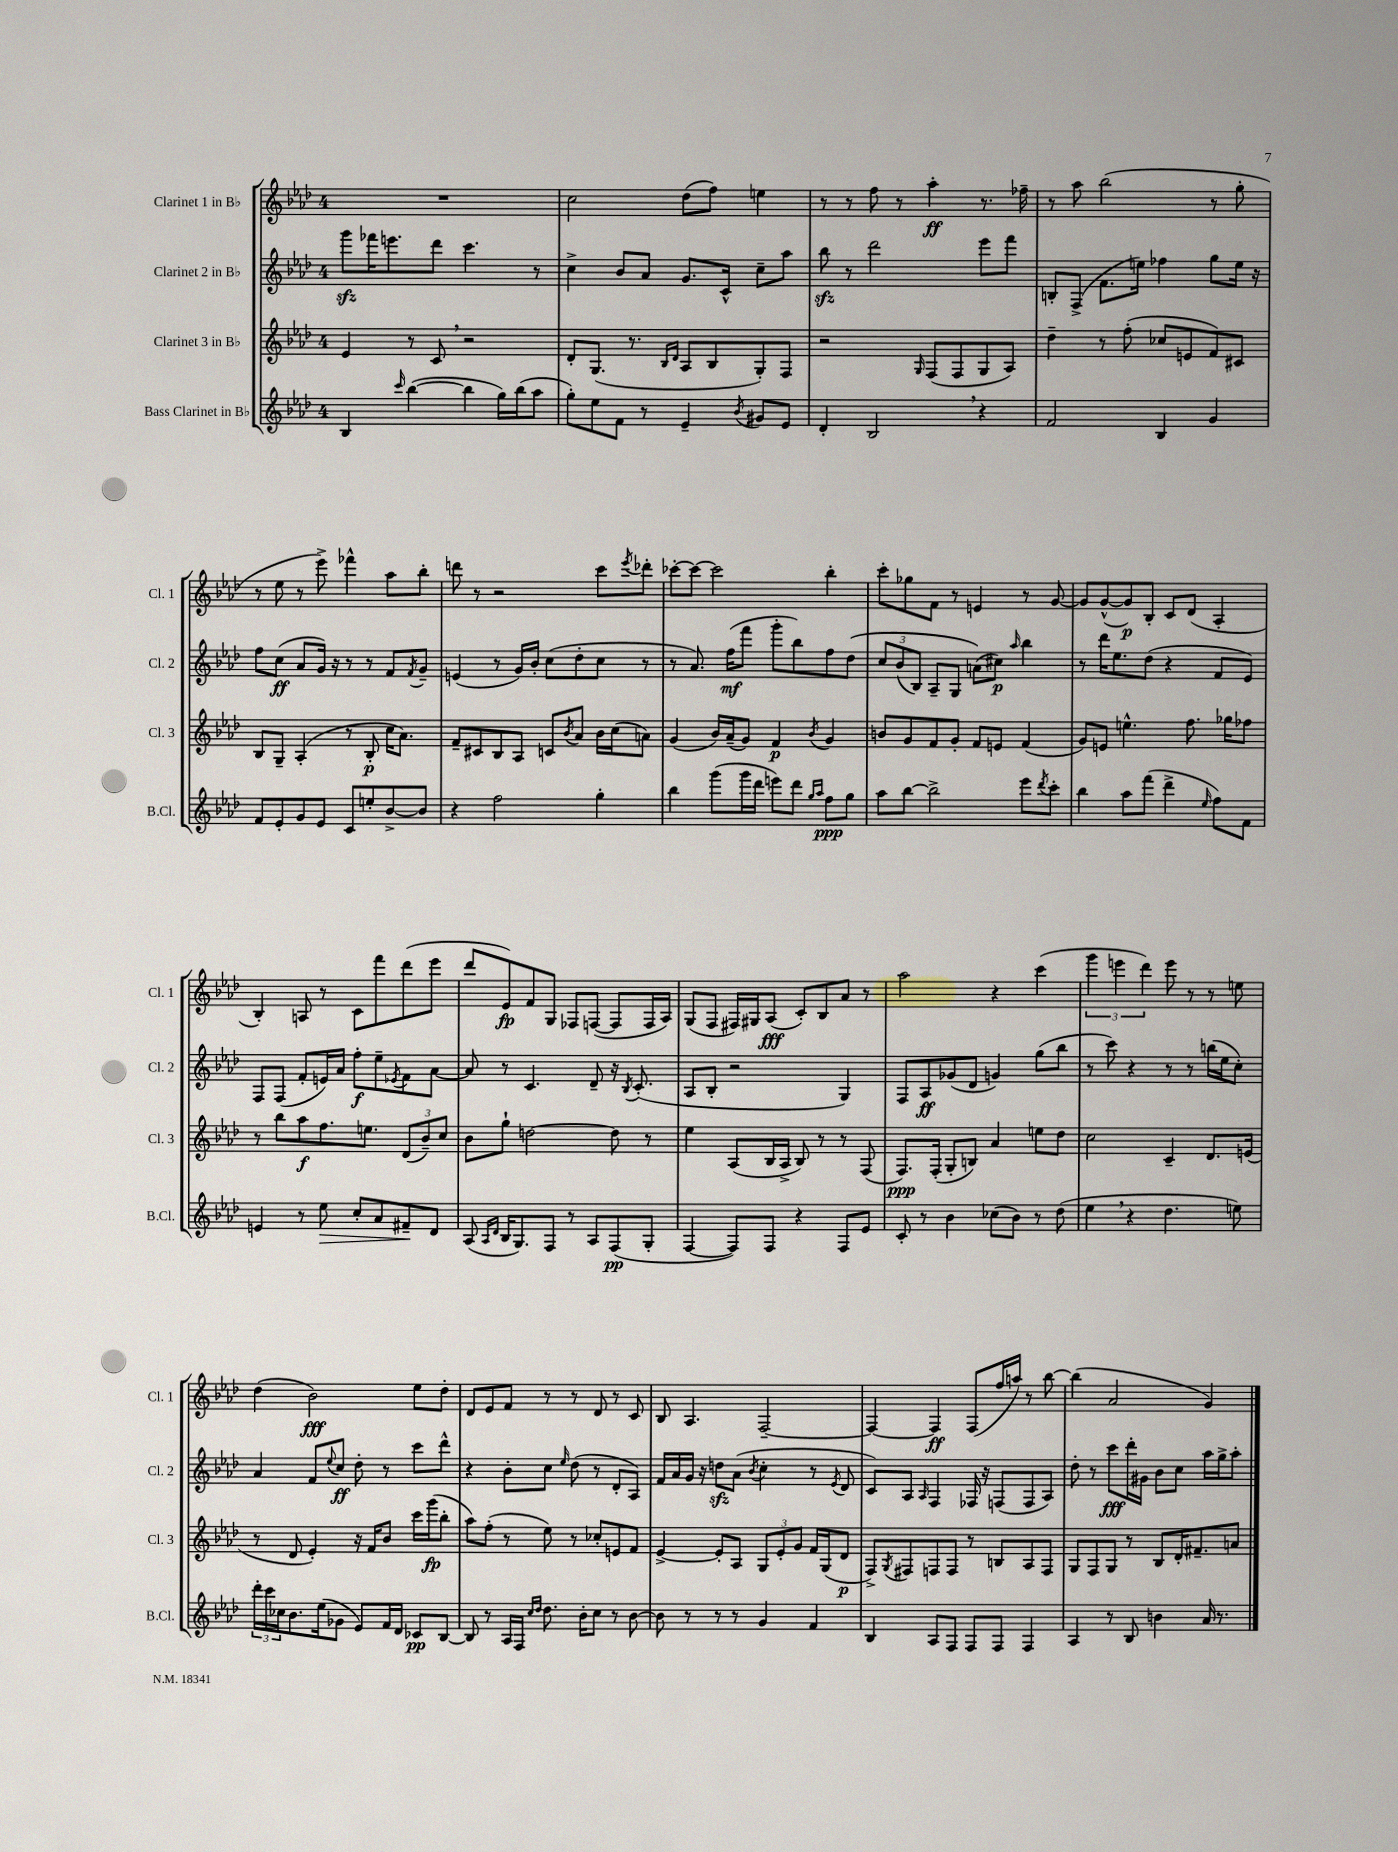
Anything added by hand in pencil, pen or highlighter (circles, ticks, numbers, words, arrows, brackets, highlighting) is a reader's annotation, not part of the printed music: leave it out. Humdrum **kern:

**kern	**kern	**kern	**kern
*staff4	*staff3	*staff2	*staff1
*clefG2	*clefG2	*clefG2	*clefG2
*k[b-e-a-d-]	*k[b-e-a-d-]	*k[b-e-a-d-]	*k[b-e-a-d-]
*M4/4	*M4/4	*M4/4	*M4/4
4B-/	4e-/	8ggg\L	1r
.	.	16fff-\K	.
.	.	8.eee\	.
16qqccc/	.	.	.
([4bb-\	8r	.	.
.	8c/	8ddd-\J	.
4bb-\]	2r	4.ccc\	.
16gg\LL)	.	.	.
(16bb-\J	.	.	.
8aa-\J	.	8r	.
=	=	=	=
8gg'\L)	8d-'/L	4cc^\	2cc\
8ee-\	(8.G/J	.	.
8f\J	.	8b-/L	.
.	8.r	.	.
8r	.	8a-/J	.
.	16qqB-/LL	.	.
.	16qqd-/JJ	.	.
4e-~/	8A-/L	8.g/L	(8dd-\L
.	8B-/	.	8ff\J)
.	.	16c^^/Jk	.
8qb-/	.	.	.
8g#/L	8G'/)	8cc~\L	4ee\
8e-/J	8F/J	8aa-\J	.
=	=	=	=
4d-'/	2r	8bb-\	8r
.	.	8r	8r
2B-/	.	2ddd-\	8ff\
.	.	.	8r
.	16qqG/	.	.
.	(8F/L	.	4aa-'\
.	8F/	.	.
4r	8G/	8eee-\L	8.r
.	8A-/J)	8fff\J	.
.	.	.	16ff-~\
=	=	=	=
2f/	4dd-~\	8B'/L	8r
.	.	(8F^/J	8aa-\
.	8r	8.f\L	(2bb-\
.	(8ff'\	.	.
.	.	16ee\Jk)	.
4B-/	8cc-/L	4ff-\	.
.	8e/	.	.
4g/	8f/)	8gg\L	8r
.	8c#/J	16ee\Jk	8gg'\
.	.	16r	.
=	=	=	=
8f/L	8B-/L	8ff\L	8r
8e-'/	8G~/J	(8cc\J	8ee-\
8g/	(4A-'/	8a-/L	8r
8e-/J	.	16g/Jk)	8eee-^\)
.	.	16r	.
8c/L	8r	8r	4fff-^^\
8ee'/	8B-'/	8r	.
[8b-^/	16cc\LK	8f/L	8aa-\L
.	8.a-\J)	.	.
.	.	8qf/	.
8b-/]J	.	8g~/J	8bb-'\J
=	=	=	=
4r	8f~/L	(4e/	8ddd\
.	8c#/	.	8r
2ff\	8B-/	8r	2r
.	8A-/J	16g/LL)	.
.	.	16b-'/JJ	.
.	8c/L	(8cc\L	.
.	8qb-/	.	.
.	8a-/J	8dd-'\	.
4gg'\	16b-\LL	8cc\J	8ccc\L
.	(16cc\J	.	.
.	.	.	8qeee-/
.	8a\J)	8r	8ddd-'\J
=	=	=	=
4bb-\	(4g/	8r	[8ccc-'\L
.	.	8.a-/)	8ccc-\_J
(8ggg\L	16b-/LL)	.	2ccc-\]
.	(16a-~/J	(16ff\LK	.
16ggg\L	8g/J)	8fff\J	.
16ddd-\JJ	.	.	.
8eee\L)	4f/	8ggg'\L	.
8ddd-\J	.	8bb-\)	.
16qqgg/LL	.	.	.
16qqaa-/JJ	8qb-/	.	.
8ff\L	4g/	8ff\	4bb-'\
8gg\J	.	&(8dd-\J	.
=	=	=	=
8aa-\L	8b/L	12cc/L	8ccc'\L
.	.	(12b-/	.
[8bb-\J	8g/	.	8gg-\
.	.	12B-/J)	.
2bb-^\]	8f/	8A-~/L	8f\J
.	8g'/J	8G/J	8r
.	8f/L	(8a\L&)	4e/
.	8e/J	8cc#\J)	.
.	.	16qqaa-/	.
8eee-\L	(4f/	4bb-\	8r
8qddd-/	.	.	.
8ccc'\J	.	.	[8g/
=	=	=	=
4bb-\	8g/L)	8r	8g/]L
.	8e/J	16ddd-\LK	([8g^^/
.	.	8.ee-\	.
8aa-\L	4.ee^^\	.	8g/])
(8fff\J	.	(8dd-\J	8B-'/J
4ddd-^\	.	4r	8c/L
.	8.ff\	.	(8d-/J
16qqee-/	.	.	.
8ff\L)	.	8f/L	4A-'/
.	16gg-\LK	.	.
8f\J	8ff-\J	8e-/J)	.
=	=	=	=
4e/	8r	8F/L	4B-'/)
.	8bb-\L	(8F/J	.
8r	8aa-\	8f'/L	8A/
8ee-\	8.ff\	16e/L)	8r
.	.	16a-/JJ	.
8cc'/L	.	8ff'\L	8c\L
.	8.ee\J	.	.
8a-/	.	8ee-~\	8fff\
.	.	8qe-/	.
8f#~/	(12d-/L	8f\	(8ddd-\
.	12b-~/)	.	.
8d-/J	.	[8a-\J	8eee-\J
.	12cc/J	.	.
=	=	=	=
(8A-/	8b-\L	8a-/]	8ddd-/L
16qqA-/LL	.	.	.
16qqd-/JJ	.	.	.
16B-/LK	8gg`\J	8r	8e-/)
8.G/)	.	.	.
.	[2dd\	4.c/	8f/
8F/J	.	.	8G/J
8r	.	.	8F-/L
8A-/L	.	8d-~/	([8F/J
(8F/	8dd\]	16r	8F/]L
.	.	8qB-/	.
.	.	(8.c'/	.
8G'/J	8r	.	16F/L
.	.	.	16A-/JJ)
=	=	=	=
[4F/	4ee-\	8A-/L	(8G/L
.	.	8B-'/J	8F/J
8F/]L)	(8A-/L	2r	16F#/LL)
.	.	.	16G#/J
8F/J	16B-/L	.	(8A-/J
.	16A-^/JJ	.	.
4r	8B-/)	.	8c'/L)
.	8r	.	8B-/
8F/L	8r	4G/)	8a-/J
8e-/J	(8F/	.	8r
=	=	=	=
8c'/	8.F/L)	8F/L	2aa-\
8r	.	8A-/	.
.	(16F'/Jk	.	.
4b-\	8G'/L	(8g-/	.
.	8B/J)	8d-/J	.
(8cc-\L	4a-/	4g/)	4r
8b-\J)	.	.	.
8r	8ee\L	(8gg\L	(4ccc\
(8dd-\	8dd-\J	8bb-\J	.
=	=	=	=
4ee-\	2cc\	8r	6ggg\
.	.	8ccc\)	.
.	.	.	6eee\
4r	.	4r	.
.	.	.	6ddd-\)
4.dd-\	4c~/	8r	8eee\
.	.	8r	8r
.	8.d-/L	(16bb\LL	8r
.	.	16ee-\J	.
8ee\)	.	8cc'\J)	8ee\
.	(16e/Jk	.	.
=	=	=	=
24ddd-'\LL	8r	4a-/	(4dd-\
24ccc\	.	.	.
24cc-\J	.	.	.
8.b-\	8d-/	.	.
.	4e-'/)	8f/L	2b-\)
(16ee-\k	.	.	.
.	.	8qqee-/	.
8g-\J	.	8cc/J	.
8e-/L)	16r	8dd-'\	.
.	16f/LK	.	.
16f/L	8b-/J	8r	.
16d-/JJ	.	.	.
8c-/L	16ccc\LL	8ccc\L	8ee-\L
.	(16ggg\J	.	.
[8B-/J	8bb-'\J	8ddd-^^\J	8dd-'\J
=	=	=	=
8B-/]	8aa-\L)	4r	8d-/L
8r	(8ff'\J	.	8e-/
16A-/LL	8r	8b-'\L	8f/J
16F/JJ	.	.	.
16qqcc/LL	.	.	.
16qqdd-/JJ	.	.	.
8.dd-\	8ee-\)	8cc\J	8r
.	.	16qqee-/	.
.	8r	(8dd-\	8r
16b-'\LK	.	.	.
8cc\J	8cc-'/L	8r	8d-/
8r	8e/	8d-'/L	8r
[8b-\	8f/J	8A-/J)	8c/
=	=	=	=
8b-\]	[4e-^/	16f/LL	8B-/
.	.	16a-/	.
8r	.	16g/JJ	4.A-/
.	.	16r	.
8r	8e-'/]L	8dd\L	.
8r	8A-/J	(8a-\J	.
.	.	8qb-/	.
4g/	12G/L	4cc'\	[2F~/
.	12e-'/	.	.
.	12g/J	.	.
4f/	16f/LL	8r	.
.	(16G/J	.	.
.	.	8qe-/	.
.	8d-/J	8d-/	.
=	=	=	=
4B-/	8F^/L)	8c/L)	4F/_
.	8qG/	.	.
.	8F#/	8A-/J	.
.	.	16qqA-/	.
8A-/L	8F/	4F/	4F/]
8F/J	8F/J	.	.
8F/L	8r	16F-/	(8F/L
.	.	16r	.
8F/J	8B/L	(8F/L	16ff/L
.	.	.	16aa/JJ)
4F/	8A-/	8F/	8r
.	8F/J	8A-/J)	[8bb-\
=	=	=	=
4A-/	8G/L	8dd-'\	(4bb-\]
.	8F/	8r	.
8r	8G/J	8ccc\L	2a-/
8B-/	8r	16ddd-'\L	.
.	.	16g#\JJ	.
4b\	8B-/L	8b-\L	.
.	16d-'/K	8cc\J	.
.	8.f#~/	.	.
16a-/	.	16aa-\LL	4g/)
8.r	.	16gg^\J	.
.	8a/J	8aa-'\J	.
==	==	==	==
*-	*-	*-	*-
